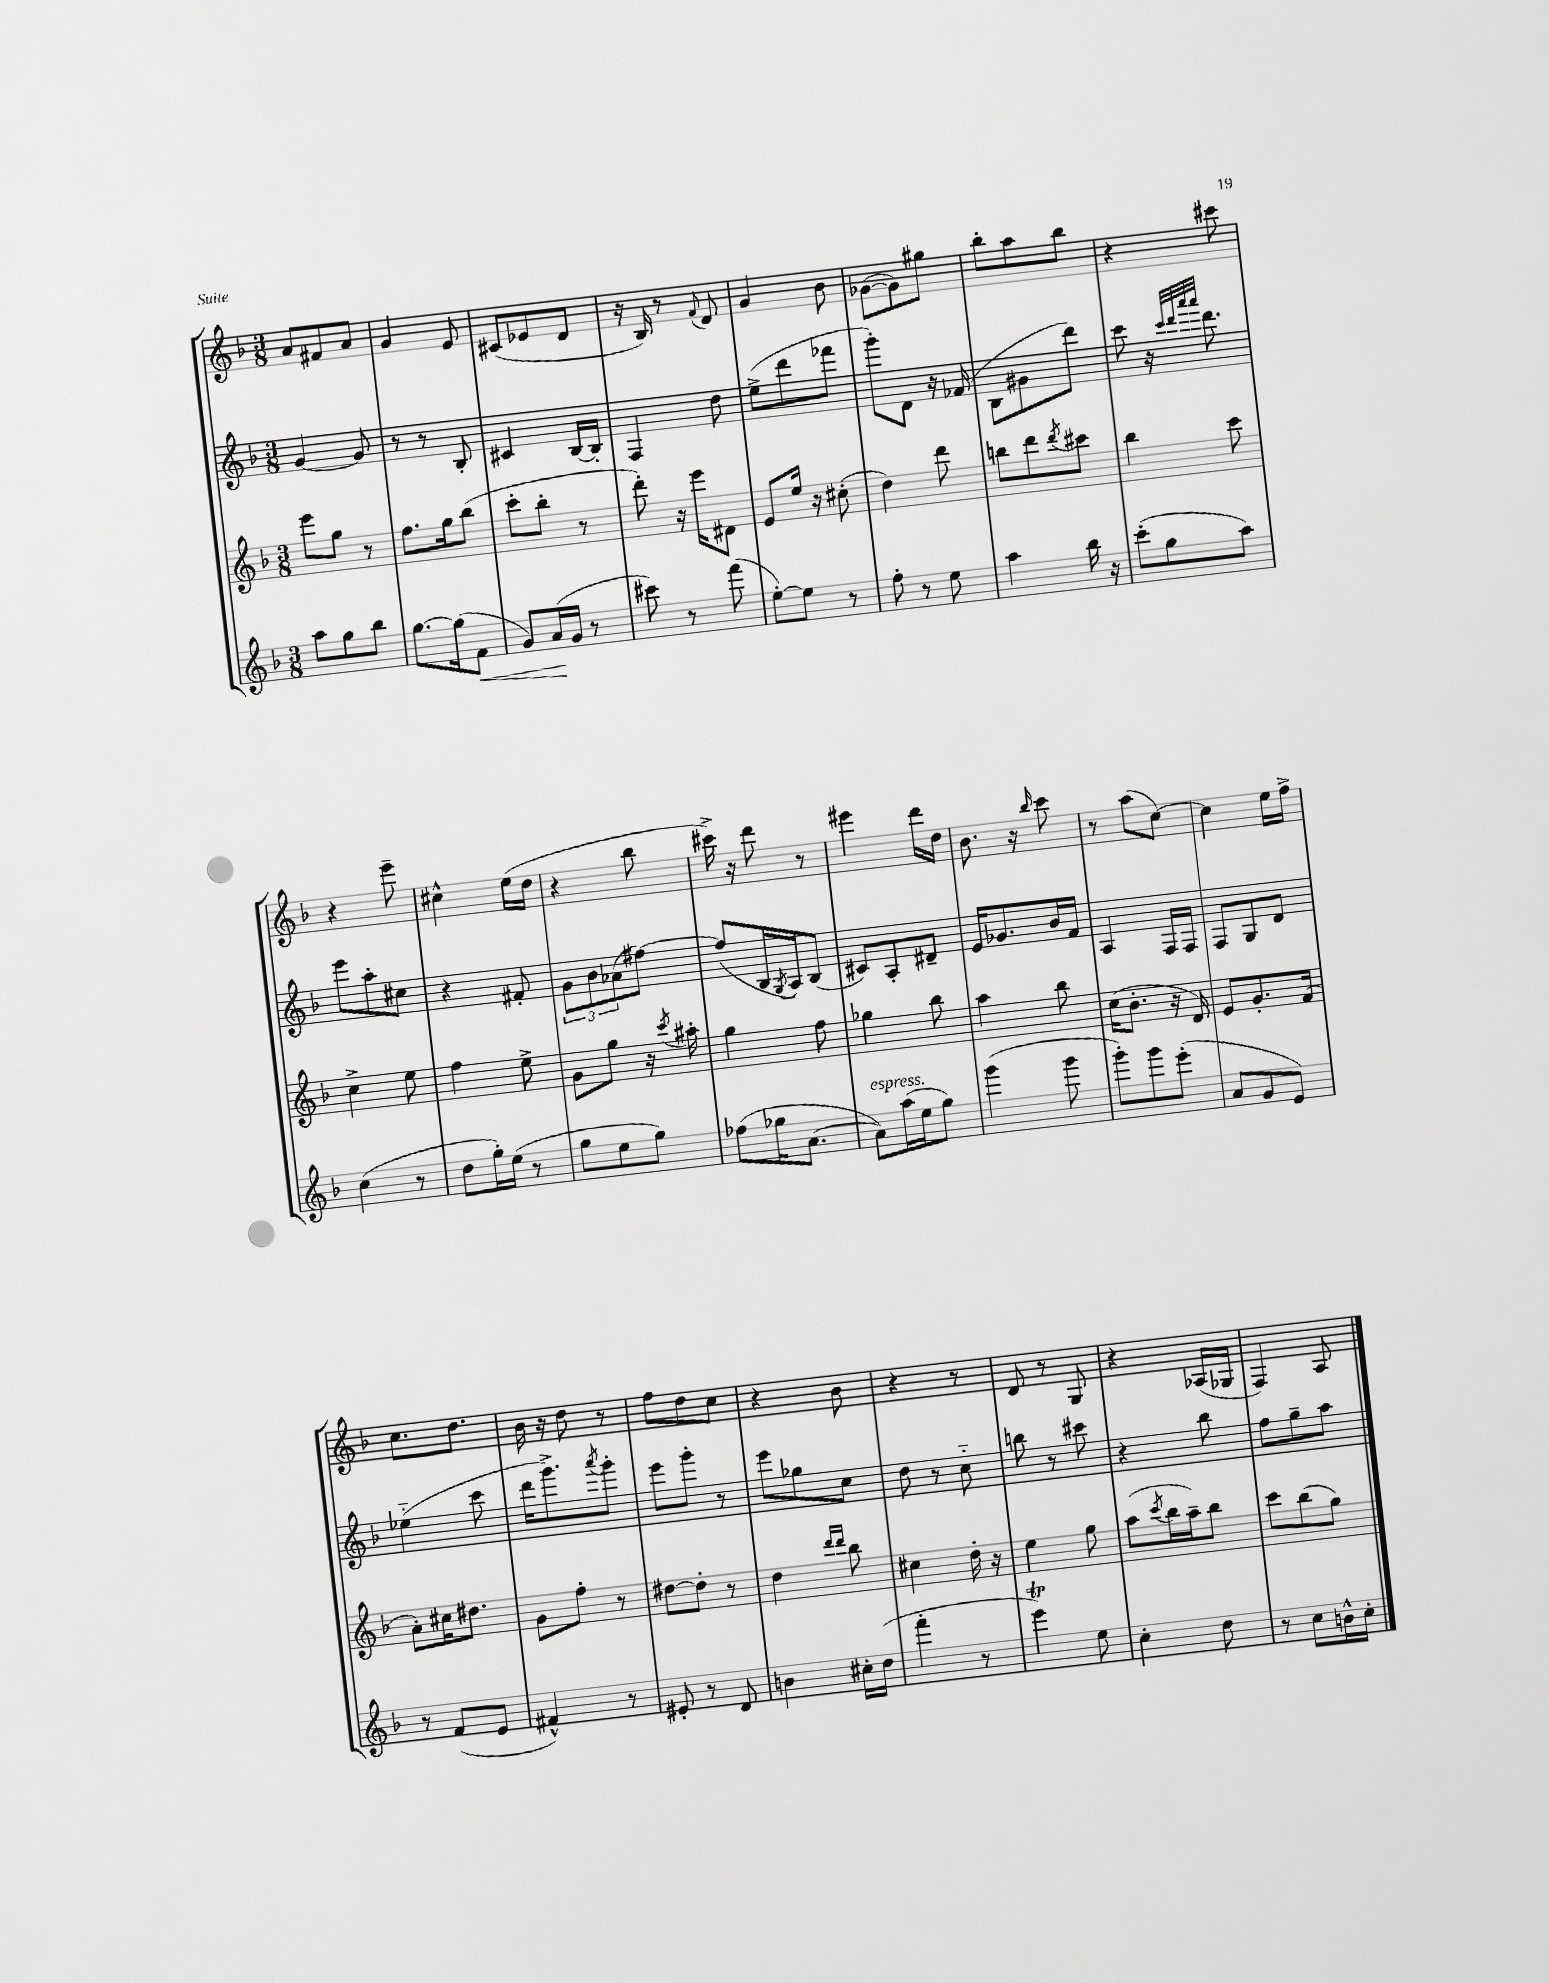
<<
\new StaffGroup <<
\new Staff = "s0" {
    \clef treble \key f \major \numericTimeSignature \time 3/8
    a'8 fis'8 a'8 |
    g'4 e'8 |
    cis'8( ees'8 d'8 |
    r16 bes16) r8 \appoggiatura { f'8 } d'8 |
    g'4 bes'8 |
    ges'8~( ges'8) gis''8 |
    bes''8-. a''8 bes''8 |
    r4 cis'''8 |
    r4 e'''8-- |
    cis''4-^ e''16( d''16 |
    r4 bes''8 |
    cis'''16->) r16 d'''8 r8 |
    eis'''4 d'''16 d''16 |
    bes'8. r16 \grace { bes''16 } c'''8 |
    r8 a''8( c''8~) |
    c''4 e''16 f''16-> |
    c''8. d''8. |
    bes'16 r16 d''8 r8 |
    f''8 d''8 c''8 |
    r4 bes'8 |
    r4 r8 |
    d'8 r8 g8 |
    r4 aes16( ges16 |
    f4) a8 \bar "|." |
}
\new Staff = "s1" {
    \clef treble \key f \major \numericTimeSignature \time 3/8
    g'4~ g'8 |
    r8 r8 bes8-. |
    cis'4 bes16~ bes16-. |
    f4 d''8 |
    e''8->( d'''8 fes'''8 |
    g'''8-.) d'8 r16 fes'16( |
    bes8 gis'8 d'''8) |
    c'''8 r16 \grace { c'''32 d'''32 a'''32 a'''32 } d'''8. |
    e'''8 a''8-. cis''8 |
    r4 fis'8-. |
    \tuplet 3/2 { g'8 bes'8 aes'8( } fis''8~) |
    fis''8( bes16 \acciaccatura { g8 } a16) bes8( |
    cis'8) a8-. dis'8-- |
    e'16 ges'8. bes'16 f'16 |
    a4 f16 f16 |
    f8 g8 d'8 |
    ees''4-_( c'''8 |
    d'''16 g'''8.->) \acciaccatura { a'''8 } g'''8-. |
    e'''8 g'''8-. r8 |
    e'''8 ges''8 c''8 |
    d''8 r8 c''8-_ |
    b''8 r8 cis'''8 |
    r4 bes''8 |
    f''8 g''8-- a''8 \bar "|." |
}
\new Staff = "s2" {
    \clef treble \key f \major \numericTimeSignature \time 3/8
    e'''8 g''8 r8 |
    f''8. g''16 bes''8( |
    c'''8-. bes''8-. r8 |
    d'''8-.) r16 e'''16 dis'8 |
    e'8 e''16 r16 cis''8-.( |
    d''4) d'''8 |
    b''8 d'''8 \acciaccatura { d'''8 } cis'''8 |
    bes''4 c'''8 |
    c''4-> e''8 |
    f''4 e''8-> |
    g'8 g''8 r16 \acciaccatura { c'''8 } ais''16-. |
    g''4 f''8 |
    ges''4 bes''8 |
    a''4 bes''8 |
    c''16( bes'8.-. r16 d'16) |
    e'8 g'8.-. f'16( |
    a'8-.) cis''16 dis''8. |
    g'8 f''8-. r8 |
    dis''8~ dis''8-. r8 |
    d''4 \grace { d'''16 d'''16 } bes''8 |
    cis''4 d''16-. r16 |
    e''4 g''8 |
    a''8( \acciaccatura { c'''8 } bes''16 a''16--) bes''8 |
    c'''8 bes''8( g''8) \bar "|." |
}
\new Staff = "s3" {
    \clef treble \key f \major \numericTimeSignature \time 3/8
    a''8 g''8 bes''8 |
    g''8.~ g''16( f'8\< |
    g'8) a'16\!( g'16 r8 |
    cis'''8) r8 f'''8( |
    e''8~-.) e''8 r8 |
    f''8-. r8 e''8 |
    a''4 bes''16 r16 |
    c'''8-.( g''8 a''8) |
    c''4( r8 |
    d''8 g''16-.) e''16( r8 |
    g''8 e''8 g''8) |
    fes''8( ges''16 a'8.~ |
    a'8^\markup { \italic "espress." }) a''16( e''16 g''8) |
    g'''4( g'''8 |
    g'''8-.) g'''8 e'''8-.( |
    a'8 g'8 e'8) |
    r8 f'8( e'8 |
    fis'4-^) r8 |
    eis'8-. r8 d'8 |
    b'4 cis''16-. d''16( |
    f'''4-. r8 |
    e'''4\trill) e''8 |
    c''4-. d''8 |
    r8 c''8 b'16-^ c''16-. \bar "|." |
}
>>
>>
\layout { \context { \Score \remove "Bar_number_engraver" } }
